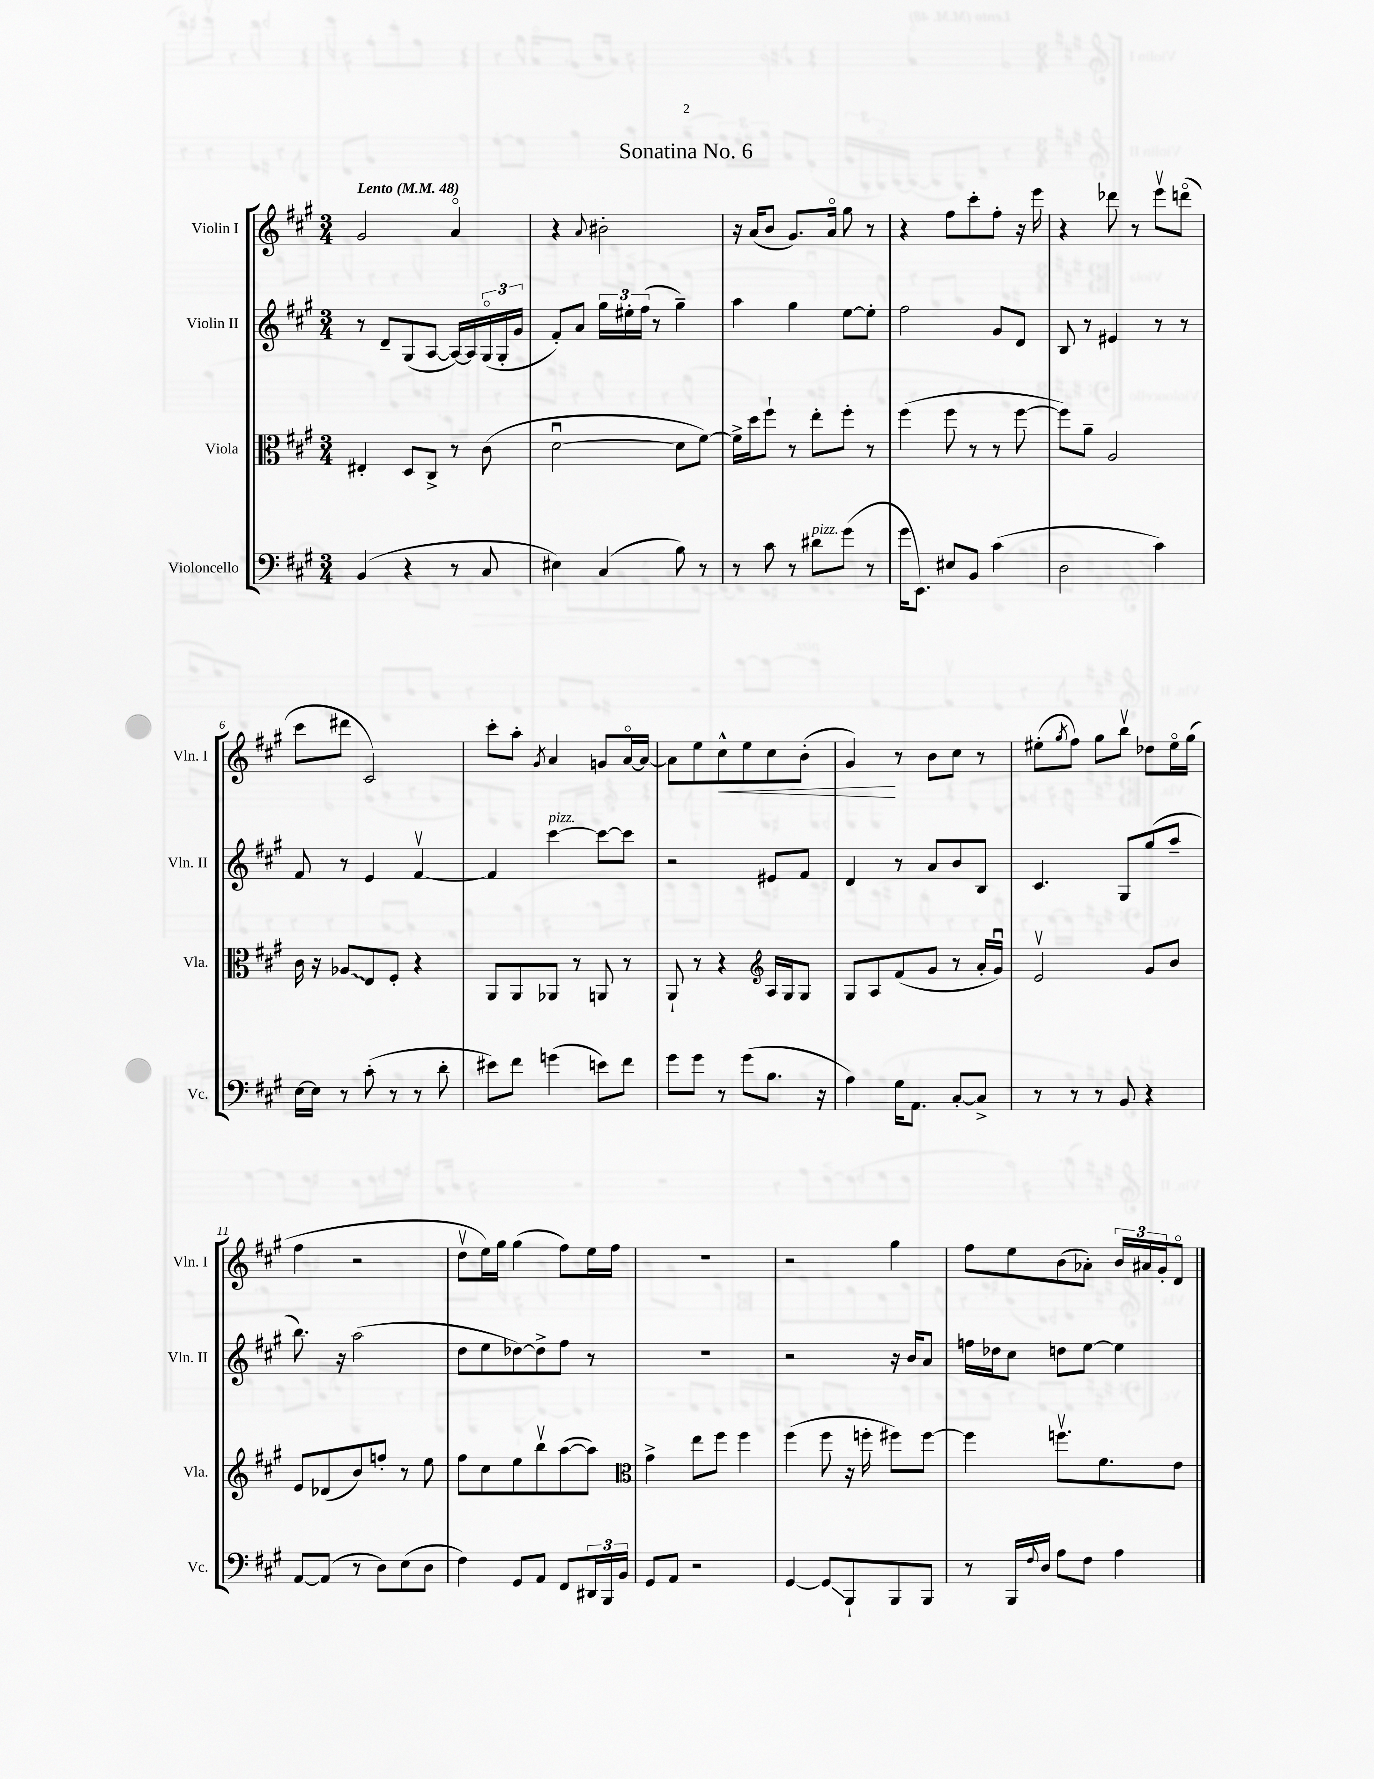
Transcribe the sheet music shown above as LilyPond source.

\header { title = "Sonatina No. 6" }
<<
\new StaffGroup <<
\new Staff = "s0" \with { instrumentName = "Violin I" shortInstrumentName = "Vln. I" } {
    \clef treble \key a \major \numericTimeSignature \time 3/4 \tempo "Lento" 4 = 48
    gis'2 a'4\flageolet |
    r4 \appoggiatura { a'8 } bis'2-. |
    r16 a'16( b'8 gis'8.) a'16\flageolet gis''8 r8 |
    r4 fis''8 cis'''8-. fis''8-. r16 e'''16 |
    r4 des'''8 r8 e'''8\upbow d'''8\flageolet( |
    cis'''8 dis'''8 cis'2) |
    cis'''8-. a''8-. \acciaccatura { gis'8 } a'4 g'8 a'16~\flageolet a'16~ |
    a'8 e''8 cis''8-^\< e''8 cis''8 b'8-.( |
    gis'4\!) r8 b'8 cis''8 r8 |
    eis''8-.( \acciaccatura { gis''8 } fis''8) gis''8 b''8\upbow des''8 eis''16\flageolet gis''16( |
    fis''4 r2 |
    d''8\upbow e''16) gis''16 gis''4( fis''8) e''16 fis''16 |
    R2. |
    r2 gis''4 |
    fis''8 e''8 b'8( aes'8-.) \tuplet 3/2 { b'16 ais'16 gis'16-. } d'8\flageolet \bar "|." |
}
\new Staff = "s1" \with { instrumentName = "Violin II" shortInstrumentName = "Vln. II" } {
    \clef treble \key a \major \numericTimeSignature \time 3/4
    r8 d'8-- gis8( a8~ a16~) a16 \tuplet 3/2 { gis16\flageolet( gis16-. gis'16 } |
    fis'8-.) a'8 \tuplet 3/2 { gis''16 eis''16-. fis''16( } r8 gis''4--) |
    a''4 gis''4 e''8~ e''8-. |
    fis''2 gis'8 d'8 |
    b8 r8 eis'4 r8 r8 |
    fis'8 r8 e'4 fis'4~\upbow |
    fis'4 cis'''4~^\markup { \italic "pizz." } cis'''8~ cis'''8 |
    r2 eis'8 fis'8 |
    d'4 r8 a'8 b'8 b8 |
    cis'4. gis8 gis''8( a''8-- |
    b''8.) r16 a''2( |
    d''8 e''8 des''8~) des''8-> fis''8 r8 |
    R2. |
    r2 r16 b'16 a'8 |
    f''16 des''16 cis''8 d''8 e''8~ e''4 \bar "|." |
}
\new Staff = "s2" \with { instrumentName = "Viola" shortInstrumentName = "Vla." } {
    \clef alto \key a \major \numericTimeSignature \time 3/4
    eis4-. d8 cis8-> r8 cis'8( |
    d'2~\downbow d'8 fis'8~) |
    fis'16-> d''16 fis''8-! r8 e''8-. fis''8-. r8 |
    fis''4( fis''8 r8 r8 fis''8~ |
    fis''8) a'8-- a2 |
    cis'16 r16 \once \override Glissando.style = #'zigzag aes8\glissando e8 fis8-. r4 |
    a,8 a,8 aes,8 r8 a,8 r8 |
    a,8-! r8 r4 \clef treble a16 gis16 gis8 |
    gis8 a8 fis'8( gis'8 r8 a'16-. gis'16\downbow) |
    e'2\upbow gis'8 b'8 |
    e'8 des'8( b'8) f''8-. r8 e''8 |
    fis''8 cis''8 e''8 b''8\upbow a''8~( a''8) |
    \clef alto gis'4-> e''8 fis''8 fis''4 |
    fis''4( fis''8 r16 f''16-. fis''8) fis''8~ |
    fis''4 f''8.\upbow fis'8. e'8 \bar "|." |
}
\new Staff = "s3" \with { instrumentName = "Violoncello" shortInstrumentName = "Vc." } {
    \clef bass \key a \major \numericTimeSignature \time 3/4
    b,4( r4 r8 cis8 |
    eis4) cis4( b8) r8 |
    r8 cis'8 r8 dis'8^\markup { \italic "pizz." } gis'8( r8 |
    gis'16 e,8.) eis8 b,8 cis'4( |
    d2 cis'4) |
    e16~ e16 r8 cis'8-.( r8 r8 d'8-. |
    eis'8) fis'8 g'4( e'8) fis'8 |
    gis'8 gis'8 r8 gis'8( b8. r16 |
    a4) gis16 a,8. cis8~-. cis8-> |
    r8 r8 r8 b,8 r4 |
    a,8~ a,8( r8 d8) e8( d8 |
    fis4) gis,8 a,8 fis,8 \tuplet 3/2 { dis,16 b,,16 b,16 } |
    gis,8 a,8 r2 |
    gis,4~ gis,8\glissando b,,8-! b,,8 b,,8 |
    r8 b,,16 \appoggiatura { fis8 } d16 a8 fis8 a4 \bar "|." |
}
>>
>>
